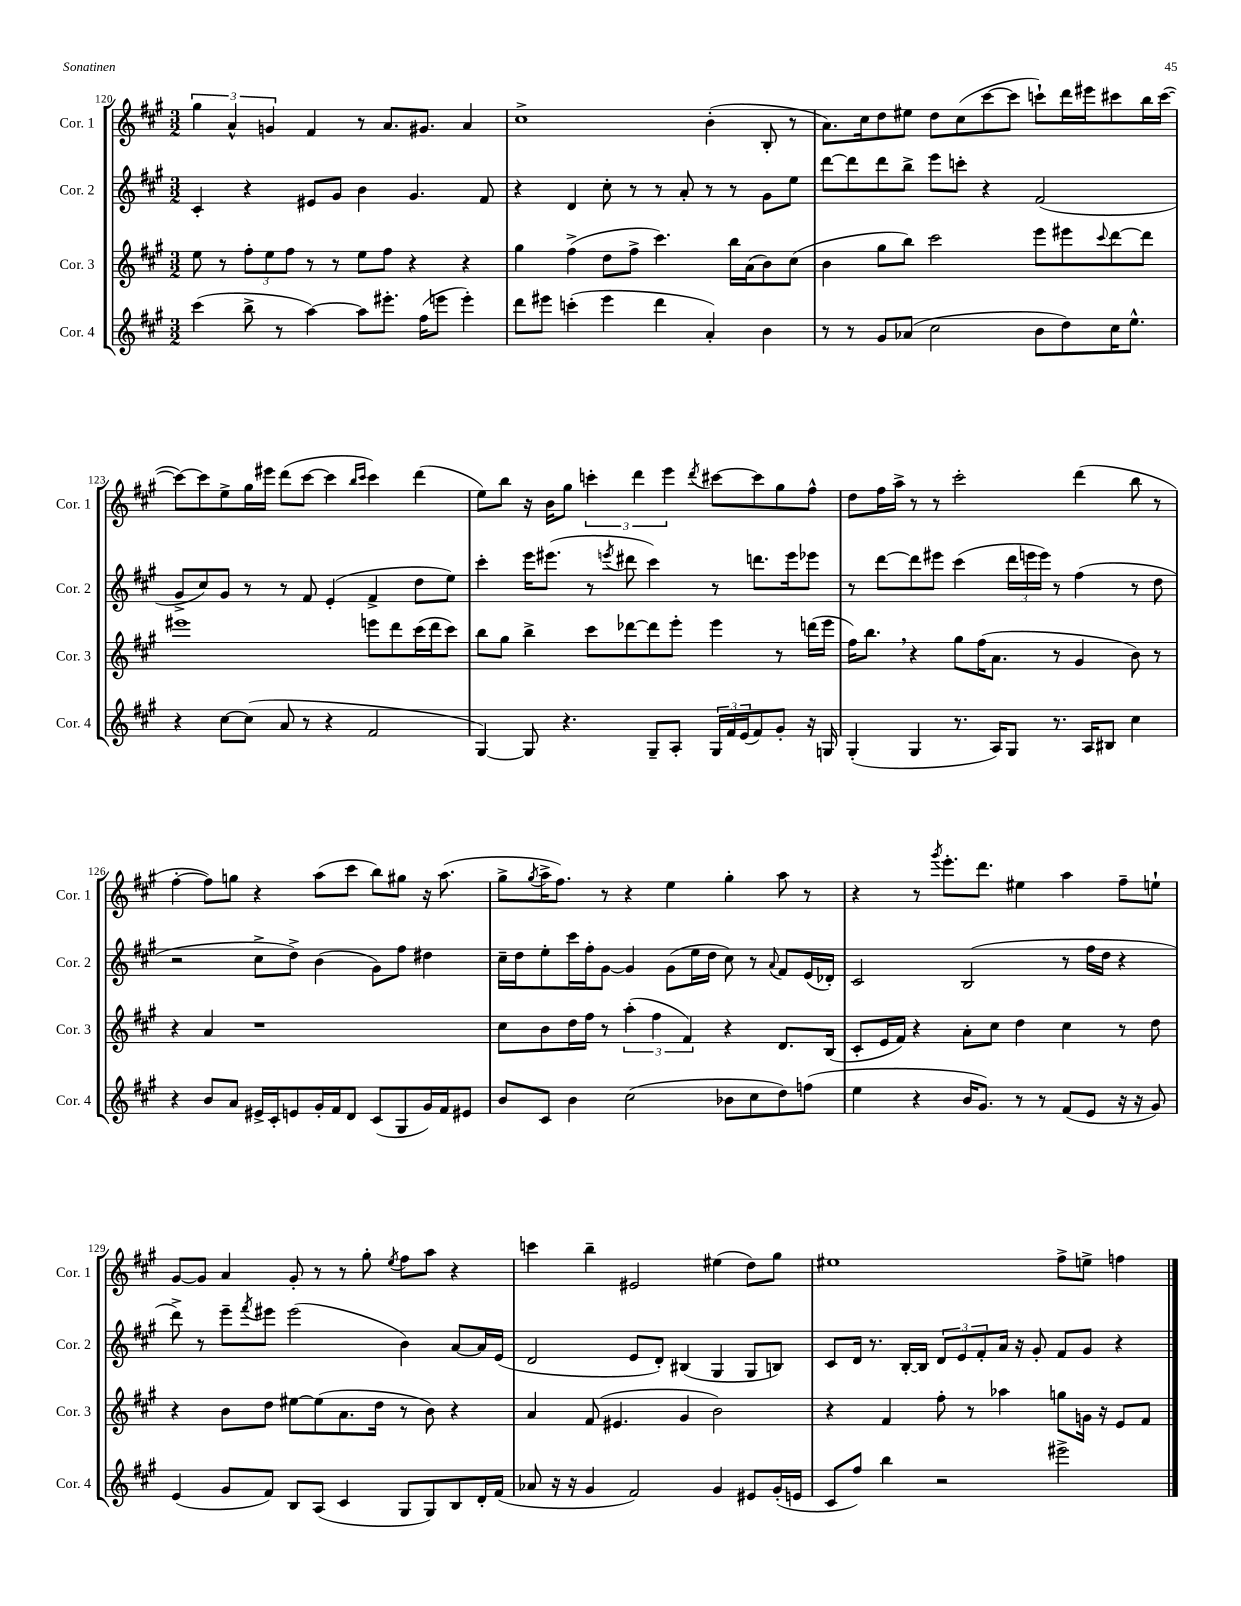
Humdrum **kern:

**kern	**kern	**kern	**kern
*staff4	*staff3	*staff2	*staff1
*clefG2	*clefG2	*clefG2	*clefG2
*k[f#c#g#]	*k[f#c#g#]	*k[f#c#g#]	*k[f#c#g#]
*M3/2	*M3/2	*M3/2	*M3/2
(4ccc#	8ee	4c#'	6gg#
.	8r	.	.
.	.	.	6a^^
8bb^	12ff#'	4r	.
.	12ee	.	6g
8r	.	.	.
.	12ff#	.	.
[4aa)	8r	8e#	4f#
.	8r	8g#	.
8aa]	8ee	4b	8r
8.eee#'	8ff#	.	8.a
.	4r	4.g#	.
(16ff#	.	.	8.g#
8eee	.	.	.
4eee')	4r	.	4a
.	.	8f#	.
=	=	=	=
8ddd	4gg#	4r	1cc#^
8eee#	.	.	.
(4ccc'	(4ff#^	4d	.
4eee#	8dd	8cc#'	.
.	8ff#^	8r	.
4ddd	4.ccc#)	8r	.
.	.	8a'	.
4a')	.	8r	(4b'
.	16bb	8r	.
.	(16a	.	.
4b	8b)	8g#	8B'
.	(8cc#	8ee	8r
=	=	=	=
8r	4b	[8ddd	8.a)
8r	.	8ddd]	.
.	.	.	16cc#
8g#	8gg#	8ddd	8dd
(8a-	8bb)	8bb^	8ee#
2cc#	2ccc#	8eee	8dd
.	.	8ccc'	(8cc#
.	.	4r	[8ccc#
.	.	.	8ccc#]
8b	8eee	(2f#	8ccc`)
8dd)	8eee#	.	16ddd
.	.	.	16eee#
.	8qqccc#	.	.
16cc#	[8ddd	.	8ccc#
8.ee^^	.	.	.
.	8ddd]	.	16bb
.	.	.	([16ccc#
=	=	=	=
4r	1eee#	8g#^	8ccc#_)
.	.	8cc#)	8ccc#]
[8cc#	.	8g#	8ee^
(8cc#]	.	8r	16gg#
.	.	.	16eee#
8a	.	8r	(8ddd
8r	.	8f#	[8ccc#
4r	.	(4e'	4ccc#]
.	.	.	16qqbb
.	.	.	16qqccc#
2f#	8eee	4f#^	4ccc#)
.	8ddd	.	.
.	(16ccc#	8dd	(4ddd
.	16ddd	.	.
.	8ccc#)	8ee)	.
=	=	=	=
[4G#)	8bb	4ccc#'	8ee)
.	8gg#	.	8bb
8G#]	4bb^	16eee	16r
.	.	(8.eee#	16b
4.r	.	.	8gg#
.	8ccc#	8r	6ccc'
.	.	8qeee	.
.	[8ddd-	8ddd#	.
.	.	.	6ddd
8G#~	8ddd-]	4ccc#)	.
.	.	.	6eee
8A'	8eee'	.	.
.	.	.	8qddd
24G#	4eee	8r	[8ccc#
24f#	.	.	.
(24e	.	.	.
8f#)	.	8.ddd	8ccc#]
8g#'	8r	.	8gg#
.	.	16eee	.
16r	(16ddd	8eee-	8ff#^^
16G	16eee	.	.
=	=	=	=
(4G#'	16ff#)	8r	8dd
.	8.bb	.	.
.	.	[8ddd	16ff#
.	.	.	16aa^
4G#	4r	8ddd]	8r
.	.	8eee#	8r
8.r	8gg#	(4ccc#	2ccc#'
.	(16ff#	.	.
16A)	8.a	.	.
8G#	.	24ddd	.
.	.	24eee	.
.	.	24eee)	.
8.r	8r	8r	.
.	4g#	(4ff#	(4ddd
16A	.	.	.
8B#	.	.	.
4cc#	8b)	8r	8bb
.	8r	8dd	8r
=	=	=	=
4r	4r	2r	[4ff#'
8b	4a	.	8ff#])
8a	.	.	8gg
16e#^	1r	8cc#^	4r
16c#'	.	.	.
8e	.	8dd^)	.
16g#'	.	(4b	(8aa
16f#	.	.	.
8d	.	.	8ccc#
(8c#	.	8g#)	8bb)
8G#	.	8ff#	8gg#
16g#)	.	4dd#	16r
16f#	.	.	(8.aa
8e#	.	.	.
=	=	=	=
8b	8cc#	16cc#~	8gg#^
.	.	16dd	.
.	.	.	8qgg#
8c#	8b	8ee'	16aa^
.	.	.	8.ff#)
4b	16dd	16ccc#	.
.	16ff#	16ff#'	.
.	8r	[8g#	8r
(2cc#	(6aa'	4g#]	4r
.	6ff#	.	.
.	.	(8g#	4ee
.	6f#)	.	.
.	.	16ee	.
.	.	16dd	.
8b-	4r	8cc#)	4gg#'
8cc#	.	8r	.
.	.	8qqa	.
8dd)	8.d	8f#	8aa
(8ff	.	(16e	8r
.	(16B	16d-')	.
=	=	=	=
4ee	8c#'	2c#	4r
.	16e	.	.
.	16f#)	.	.
4r	4r	.	8r
.	.	.	8qggg#
.	.	.	8.eee'
16b	8a'	(2B	.
8.g#)	.	.	8.ddd
.	8cc#	.	.
8r	4dd	.	4ee#
8r	.	.	.
(8f#	4cc#	8r	4aa
8e	.	16ff#	.
.	.	16dd	.
16r	8r	4r	8ff#~
16r	.	.	.
8g#)	8dd	.	8ee`
=	=	=	=
(4e	4r	8ddd^)	[8g#
.	.	8r	8g#]
8g#	8b	8eee~	4a
.	.	8qfff#	.
8f#)	8dd	8eee#	.
8B	[8ee#	(2eee#	8g#'
(8A	(8ee#]	.	8r
4c#	8.a	.	8r
.	.	.	8gg#'
.	16dd	.	.
.	.	.	8qee
8G#	8r	4b)	8ff#
8G#)	8b)	.	8aa
8B	4r	[8a	4r
16d'	.	16a]	.
(16f#	.	(16e	.
=	=	=	=
8a-	4a	2d	4ccc
16r	.	.	.
16r	.	.	.
4g#	(8f#	.	4bb~
.	4.e#	.	.
2f#)	.	8e	2e#
.	.	8d')	.
.	4g#	(4B#	.
4g#	2b)	4G#	(4ee#
8e#	.	8G#	8dd)
(16g#'	.	8B)	8gg#
16e	.	.	.
=	=	=	=
8c#	4r	8c#	1ee#
8ff#)	.	16d	.
.	.	8.r	.
4bb	4f#	.	.
.	.	[16B'	.
.	.	16B]	.
2r	8ff#'	12d	.
.	.	12e	.
.	8r	.	.
.	.	12f#'	.
.	4aa-	16a	.
.	.	16r	.
.	.	8g#'	.
2eee#^	8gg	8f#	8ff#^
.	16g	8g#	8ee^
.	16r	.	.
.	8e	4r	4ff
.	8f#	.	.
==	==	==	==
*-	*-	*-	*-
